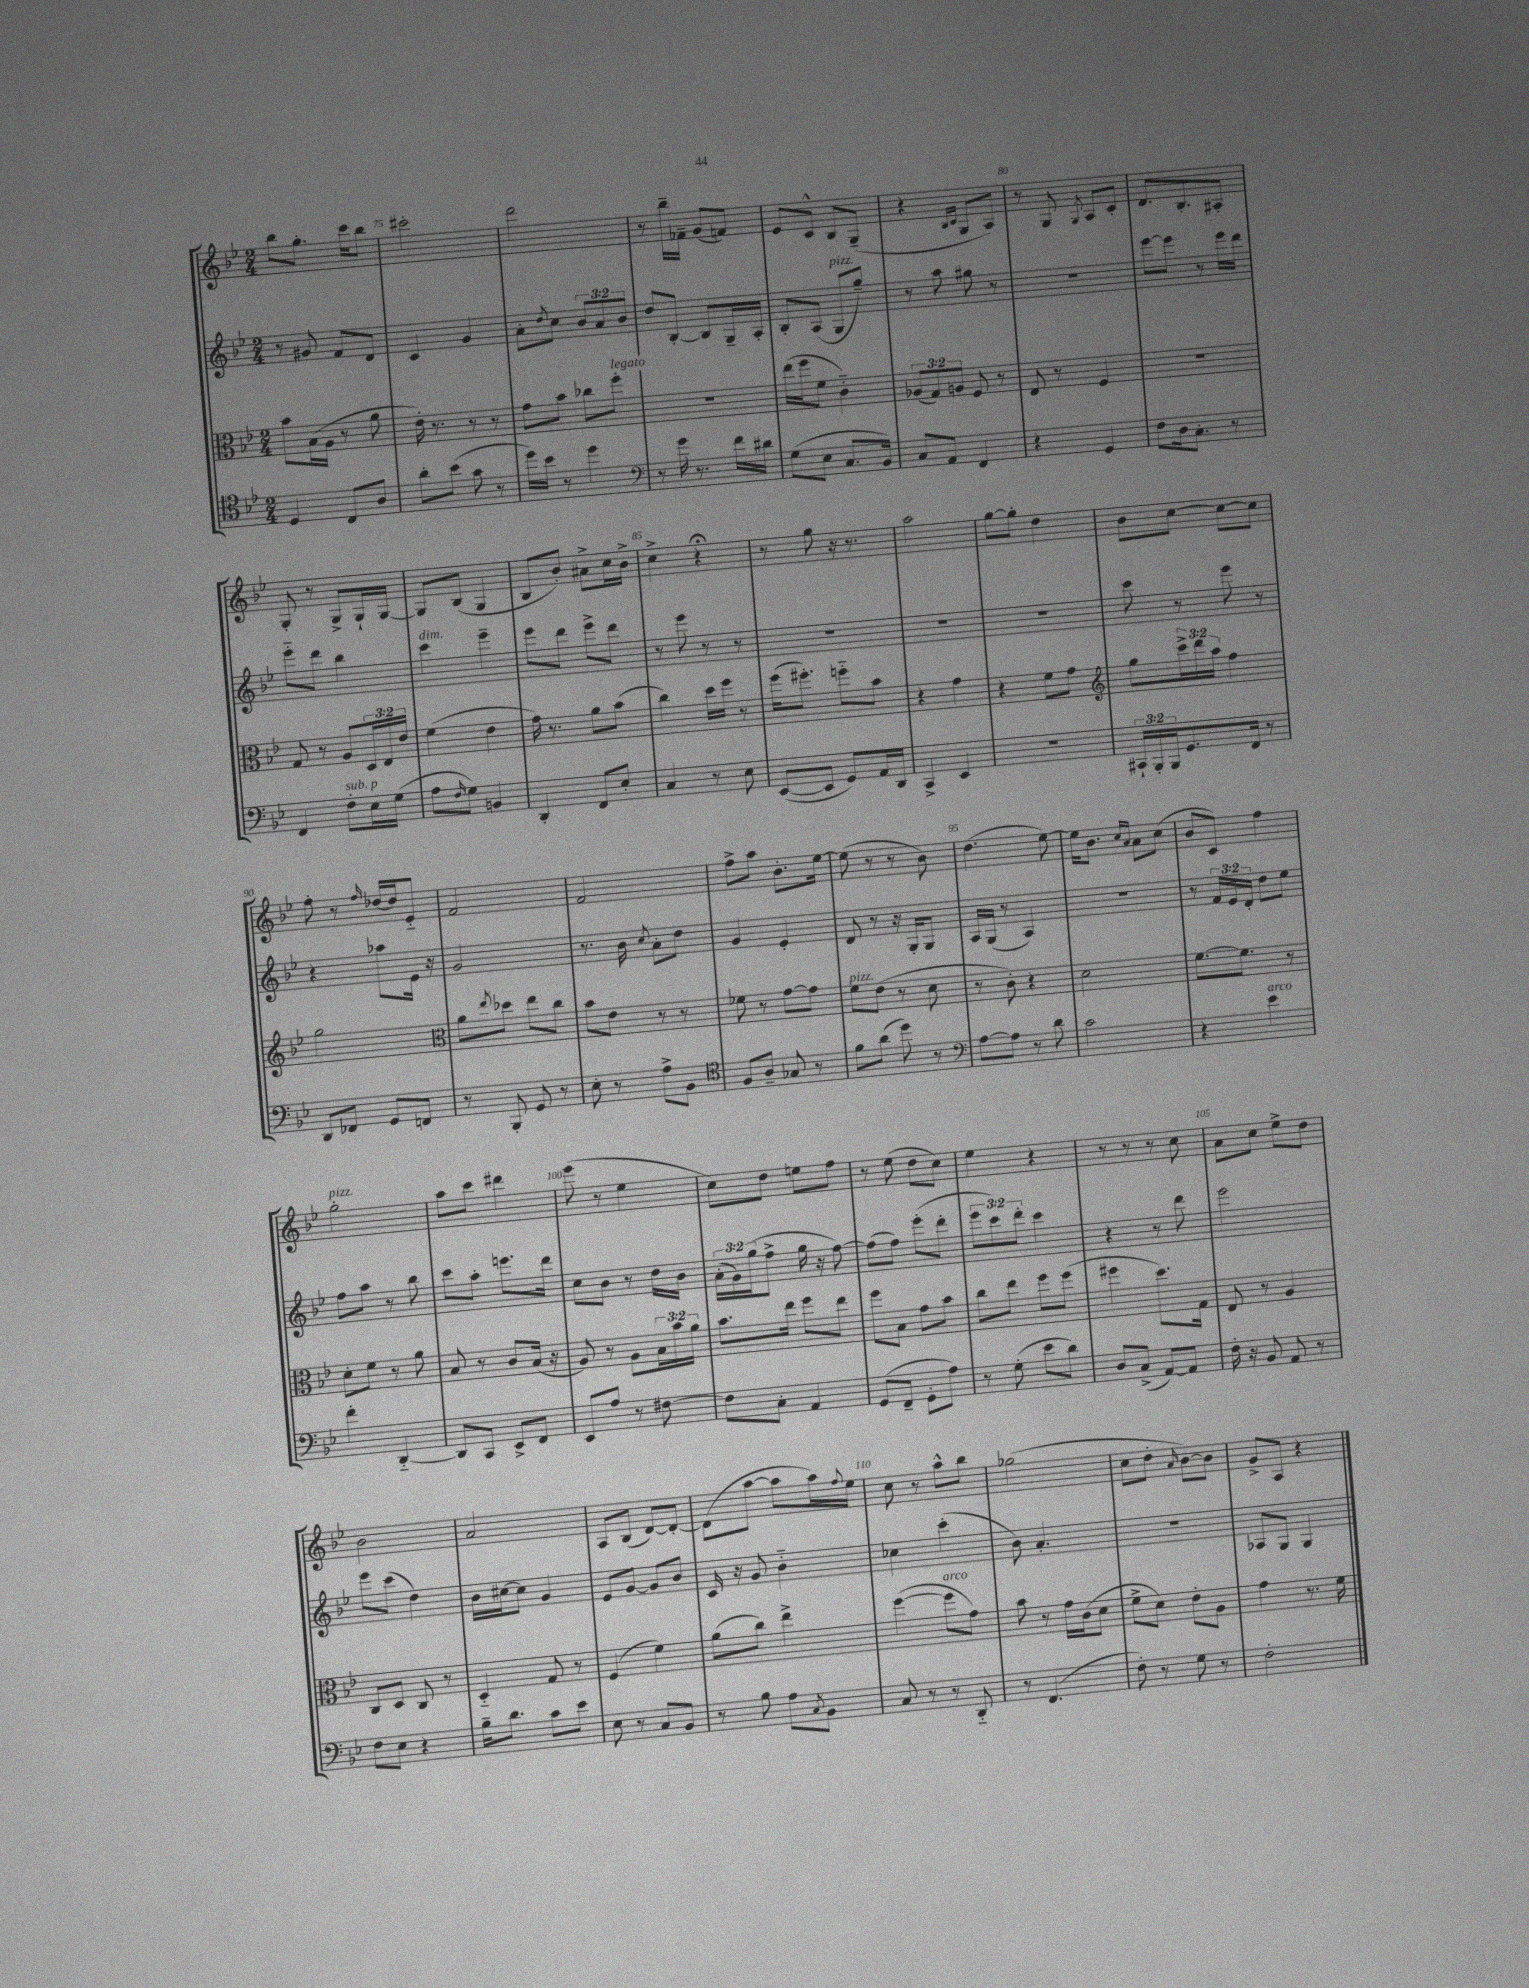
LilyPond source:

<<
\new StaffGroup <<
\new Staff = "s0" {
    \clef treble \key bes \major \numericTimeSignature \time 2/4
    bes''8 g''8.-. c'''16 bes''8 |
    cis'''2-. |
    d'''2 |
    r8 bes''16-- fes'16-- g'8( f'8) |
    ees'8 c'8-^ bes8 g8--( |
    r4 \grace { bes16 c'16 } g8 a8) |
    r8 g8 \acciaccatura { g8 } a8 c'8-. |
    d'8. bes8.-. ais8-. |
    g8-. r8 g8-> g16-! g16~ |
    g8 bes8( g4 |
    bes8 bes'8-.) ais'8-> c''16 bes'16-> |
    c''4-> r4\fermata |
    r8 g''8 r16 r8. |
    a''2 |
    g''8~ g''8-. d''4 |
    bes'8 c''8~ c''8~ c''8 |
    f''8-. r8 \grace { f''16 } des''16~ des''16 ees'8-_ |
    f'2 |
    f'2 |
    f''8-> a''8 bes'8.-. ees''16~ |
    ees''8( r8 r8 bes'8) |
    d''4.( ees''8~) |
    ees''16 bes'8. \grace { c''16 a'16 } a'8 c''8( |
    bes'8 c'8) f''4 |
    g''2-.^\markup { \italic "pizz." } |
    a''8 c'''8 dis'''4 |
    ees'''8( r8 ees''4 |
    c''8) d''8 e''8 f''8 |
    r8 ees''8( d''8 c''8) |
    ees''4 r4 |
    r8 r8 r8 c''8 |
    a'8 c''8 ees''8-> d''8 |
    bes'2 |
    a'2 |
    a8 bes8( d'8~) d'8~-. |
    d'8( a''8~ a''8 a''16) \appoggiatura { f''8 } ees''16 |
    c''8 r8 a''8-^ bes''8 |
    ges''2( |
    c''8 d''8-. \grace { a'16 } bes'8~) bes'8 |
    g'8-> a8 r4 \bar "|." |
}
\new Staff = "s1" {
    \clef treble \key bes \major \numericTimeSignature \time 2/4 \override Staff.TupletNumber.text = #tuplet-number::calc-fraction-text
    r8 gis'8 f'8 d'8 |
    c'4 g'4 |
    a'8-. \acciaccatura { d''8 } c''8 \tuplet 3/2 { bes'8 a'8 bes'8 } |
    d''8 bes8~-. bes8 g16-- a16-. |
    bes8-. a8( g8^\markup { \italic "pizz." } g''8--) |
    r8 a''8 gis''8 r8 |
    r2 |
    ees'''8~ ees'''8 r8 ees'''16 d'''16 |
    ees'''8-_ d'''8 bes''4 |
    c'''4^\markup { \italic "dim." } ees'''4-- |
    ees'''8 d'''8 ees'''8-> d'''8 |
    r8 ees'''8 r8 r8 |
    R2 |
    R2 |
    R2 |
    c'''8 r8 ees'''8 r8 |
    r4 aes''8 ees'16 r16 |
    g'2 |
    r8. bes'16 \acciaccatura { c''8 } a'8-. d''8 |
    g'4 ees'4-. |
    d'8 r8 r16 g16-. g8 |
    a16 g16( r8 a4) |
    r2 |
    r8 \tuplet 3/2 { f'16 ees'16 d'16-. } d''8 ees''8 |
    f''8 a''8 r8 bes''8 |
    c'''8 a''8-. e'''8. d'''16 |
    c''8 bes'8 r8 d''16 bes'16 |
    \tuplet 3/2 { a'16-.( g'16) g''16( } f''8-> g''16 r16 f''8~) |
    f''8( f''8) ees'''8-.( d'''8-. |
    \tuplet 3/2 { ees'''8 c'''8) d'''8-. } c'''4 |
    r4 r8 d'''8 |
    ees'''2 |
    ees'''8 c'''8( d''4) |
    bes'16 cis''16~ cis''8 g'4 |
    ees'8 g'8~ g'8 bes'8 |
    c'16 r16 g'8 bes'4-_ |
    ces''4 c'''4-.( |
    bes'8) a'4.-. |
    R2 |
    aes8 g8 g4 \bar "|." |
}
\new Staff = "s2" {
    \clef alto \key bes \major \numericTimeSignature \time 2/4 \override Staff.TupletNumber.text = #tuplet-number::calc-fraction-text
    bes'8 bes16( a16 r8 a'8 |
    ees'16-.) r8. r8 r8 |
    g'8 bes'8 ces''8 f''8-.^\markup { \italic "legato" } |
    R2 |
    ees''16( f''16 f'8 c'4-_) |
    \tuplet 3/2 { aes8( g8) a8 } f8 r8 |
    ees8 r8 f4 |
    R2 |
    g8 r8 a8 \tuplet 3/2 { d16 ees16 ees'16 } |
    f'4( ees'4 |
    g'16) r8. a'8 bes'8( |
    c''4) d''16 f''16 r8 |
    f''16( fis''8.-.) f''8-_ bes'8 |
    r4 g'4 |
    r4 f'8 g'8 |
    \clef treble g''8 \tuplet 3/2 { c'''16-> d'''16 a''16 } f''4 |
    g''2 |
    \clef alto a'8 \acciaccatura { ees''8 } des''8 ees''8 c''8 |
    bes'8 ees'8 r8 r8 |
    fes'8 r8 g'8~ g'8 |
    f'8^\markup { \italic "pizz." } ees'8( r8 d'8 |
    r8 c'8-.) r4 |
    d'2 |
    f'8.~ f'8. r8 |
    d'8-. f'8 r8 a'8 |
    bes8 r8 c'8 bes16( r16 |
    a8) r8 a8 \tuplet 3/2 { bes16 bes'16 a'16 } |
    bes'8. ees''16 f''8 ees''8 |
    f''8 bes8 g'8 bes'8 |
    c''8 ees''8 f''8 f''8( |
    fis''4 d''8.) g16 |
    ees8 r8 a4 |
    c8 d8 c8 r8 |
    d4-_ g8 r8 |
    f4( f'4) |
    a'8( c''8) ees''4-> |
    f''4~( f''8^\markup { \italic "arco" } g'8) |
    bes'8 r8 g'16 c'16( d'8 |
    f'8-> d'8) ees'8-. a8 |
    g'4 r8. f'16 \bar "|." |
}
\new Staff = "s3" {
    \clef tenor \key bes \major \numericTimeSignature \time 2/4 \override Staff.TupletNumber.text = #tuplet-number::calc-fraction-text
    d4 c8 a8 |
    a'8-. bes'8( g'8 r8 |
    d''16) bes'16 r8 d''4 |
    \clef bass r8 g'16 r8. f'16 dis'16 |
    g8( ees8 c8. bes,16) |
    c8 a,8 f,4 |
    r4 g,4 |
    f8 d16 c8.-. r8 |
    f,4 f8-.^\markup { \italic "sub. p" } ees16 g16( |
    a8 \grace { f16 } g8) b,4 |
    d,4-. f,8 ees8-. |
    c4 r8 ees8 |
    ees,8~( ees,8 g,8) a,16 d,16 |
    c,4-> ees,4 |
    R2 |
    \tuplet 3/2 { cis,16-! bes,,16-. bes,,16 } g,8. f,16 r8 |
    d,8 fes,8 g,8 f,8 |
    r8 bes,,8-. g,8 r8 |
    ees8-. r8 a8-> bes,8 |
    \clef tenor f8 a8-- ges8 r8 |
    f'8 a'8( d''8) r8 |
    \clef bass a8~ a8 r8 d'8 |
    c'2 |
    r4 ees'4^\markup { \italic "arco" } |
    f'4-. d,4~-_ |
    d,8 c,8 ees,8-> f,8 |
    ees,8 a8 r8 fis8~ |
    fis8 c8-. a,4 |
    g,8( f,8-- g,8-. a8) |
    r8 g8-.( ees'8 d'8) |
    d8 c8->( a,8~) a,8 |
    f16-. r16 bes,8 a,8 r8 |
    f8 ees8 r4 |
    bes16-- d'8. c'8 ees'8 |
    ees8 r8 c8 bes,8 |
    r8 bes8 a8 \acciaccatura { c8 } bes,8 |
    c8 r8 r8 d,8-_ |
    r8 f,4.( |
    f8-.) r8 g8 r8 |
    f2-. \bar "|." |
}
>>
>>
\layout { \context { \Score currentBarNumber = #74 \override BarNumber.break-visibility = ##(#f #t #t) barNumberVisibility = #(every-nth-bar-number-visible 5) } }
